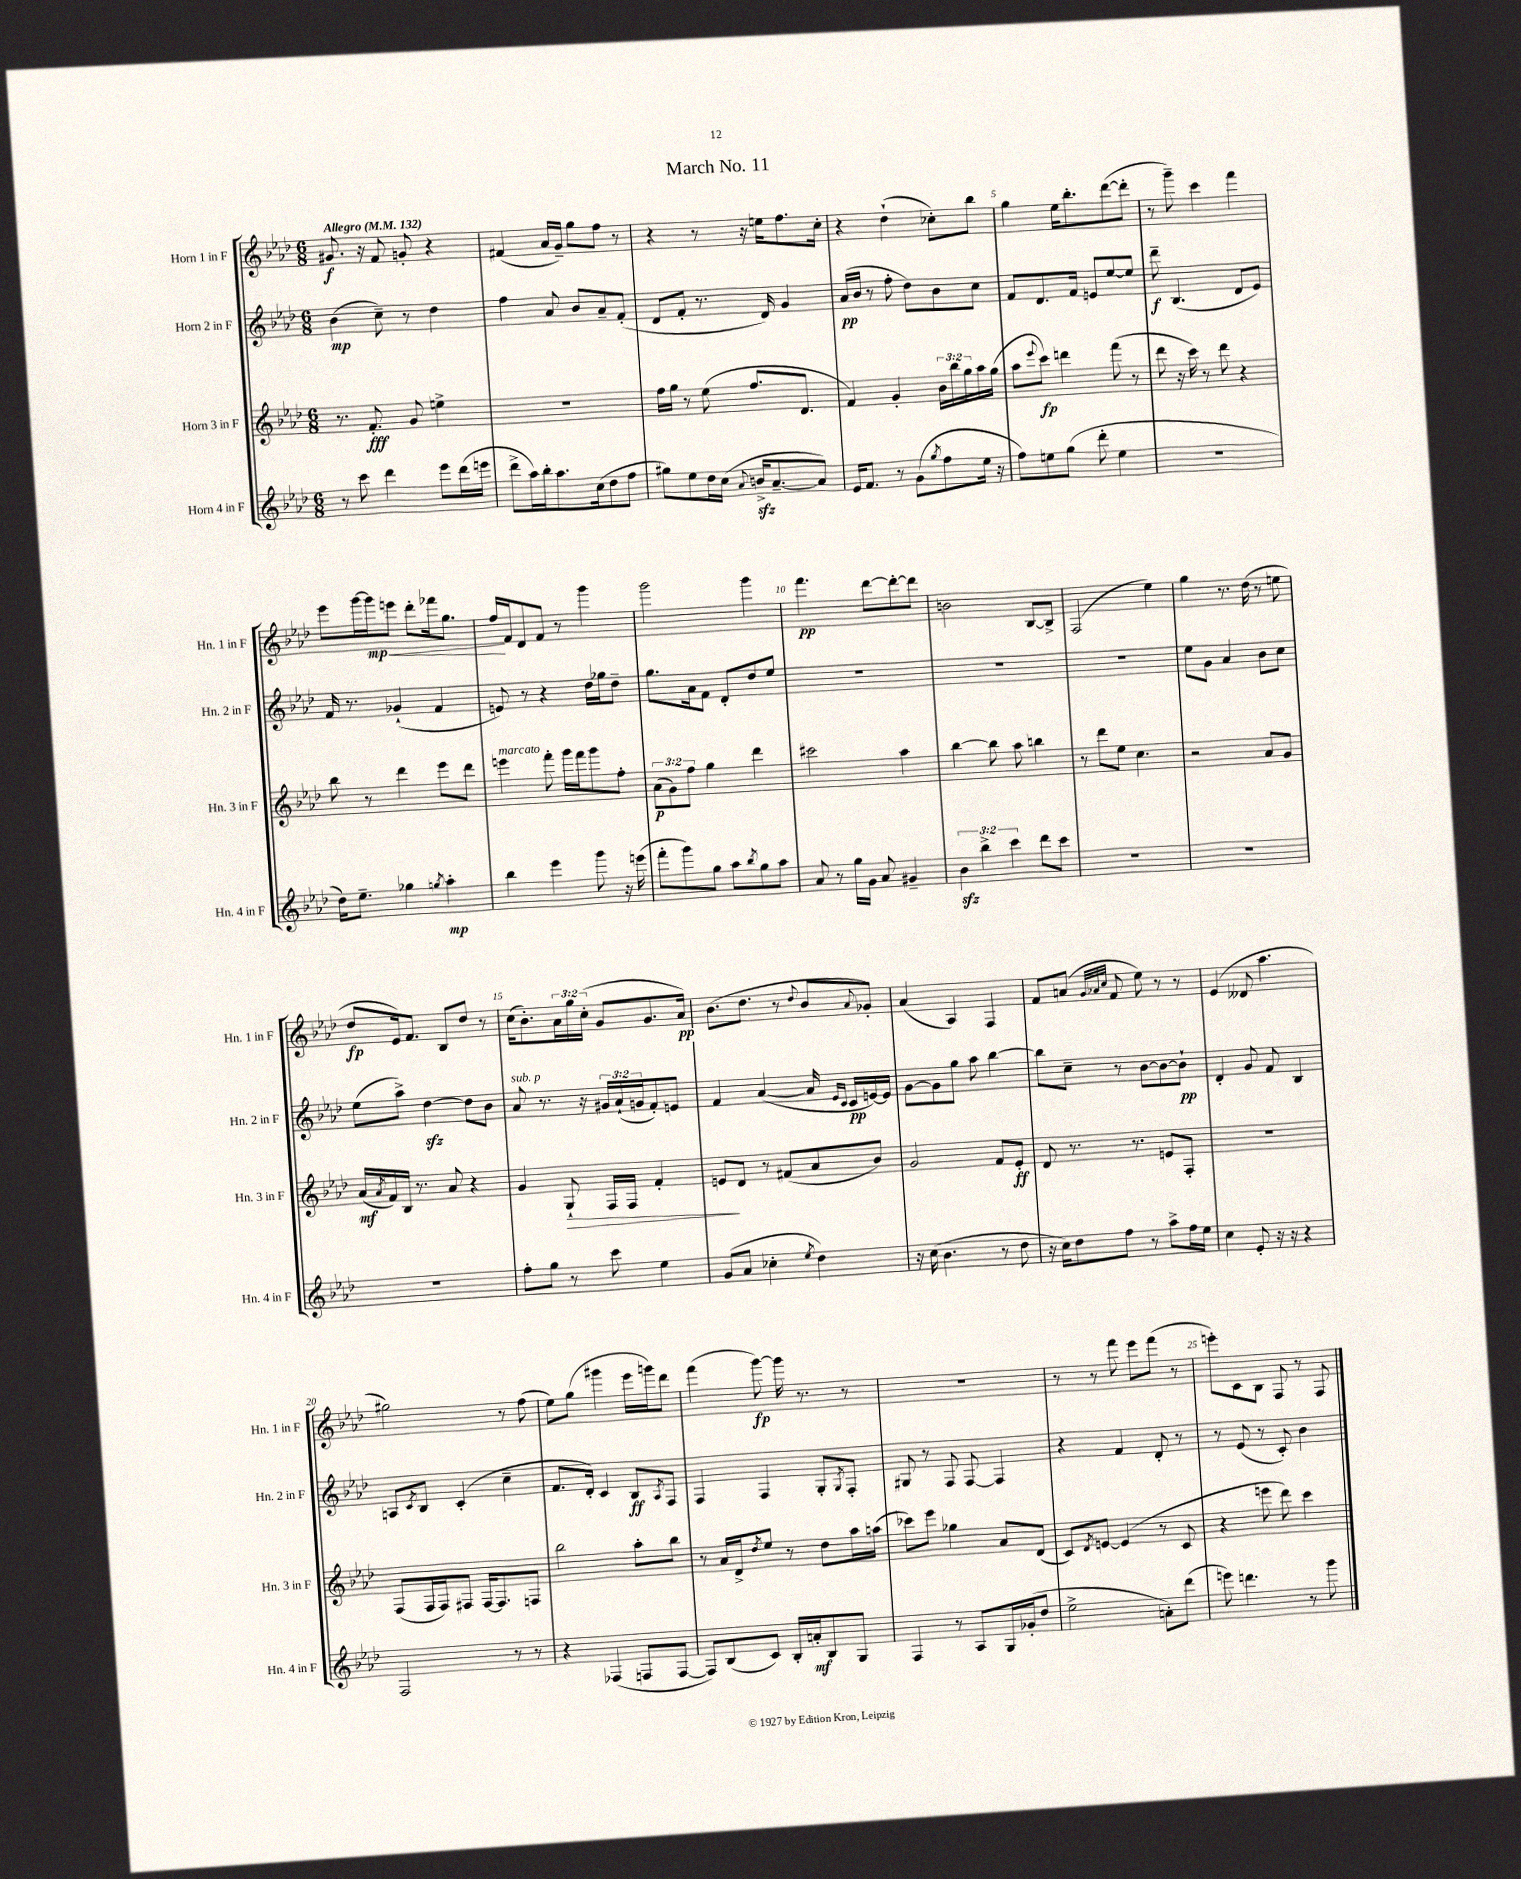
\header { title = "March No. 11" }
<<
\new StaffGroup <<
\new Staff = "s0" \with { instrumentName = "Horn 1 in F" shortInstrumentName = "Hn. 1 in F" } {
    \clef treble \key aes \major \numericTimeSignature \time 6/8 \override Staff.TupletNumber.text = #tuplet-number::calc-fraction-text \tempo "Allegro" 4 = 132
    gis'8.\f r16 f'8 g'8-. r4 |
    fis'4( aes'16 g'16--) g''8 f''8 r8 |
    r4 r8 r16 e''16 f''8. c''16-. |
    r4 des''4-!( ces''8-.) bes''8 |
    g''4 ees''16 bes''8.-. des'''8~( des'''8-. |
    r8 g'''8--) c'''4 f'''4 |
    ees'''8 g'''16~ g'''16\mp\< e'''8 des'''8-. fes'''16 g''8. |
    f''16\! f'16 des'8 f'8 r8 g'''4 |
    g'''2 g'''4 |
    f'''4.\pp des'''8~ des'''8~-. des'''8 |
    b'2 bes8~ bes8-> |
    f2( ees''4) |
    g''4 r8. des''16( r8 e''8 |
    des''8\fp ees'16) f'8. bes8 des''8 r8 |
    c''16( bes'8.-.) \tuplet 3/2 { aes'16 g''16 c''16-.( } g'8 g'8. aes'16\pp) |
    bes'8.( des''8. r8 \appoggiatura { des''8 } bes'8 \appoggiatura { aes'8 } ges'8-.) |
    aes'4( aes4) f4 |
    f'8 a'8( \grace { g'32 aes'32 c''32 } f'8 ees''8) r8 r8 |
    ees'4( deses'8 aes''4. |
    gis''2) r8 f''8( |
    ees''8) g''8( gis'''4 ees'''16 g'''16) des'''8 |
    f'''4( g'''8~\fp) g'''16 r8. r8 |
    R2. |
    r8 r8 f'''8 ees'''8 f'''8( r8 |
    e'''8-.) c'8 bes8 f8 r8 f8 \bar "|." |
}
\new Staff = "s1" \with { instrumentName = "Horn 2 in F" shortInstrumentName = "Hn. 2 in F" } {
    \clef treble \key aes \major \numericTimeSignature \time 6/8 \override Staff.TupletNumber.text = #tuplet-number::calc-fraction-text
    bes'4\mp( c''8--) r8 des''4 |
    f''4 aes'8 bes'8 aes'8-- f'8-.( |
    des'8 f'8-. r8. des'16) g'4 |
    aes'16\pp( bes'16 r8 f''8-. des''8) bes'8 c''8 |
    f'8 des'8. f'16 e'8 ees''8~ ees''8 |
    des'''8--\f bes4.( des'8 ees'8) |
    f'16 r8. ges'4-!( f'4 |
    e'8) r8 r4 des''16 ges''16 des''8-- |
    g''8. aes'16 f'8 des'8-. des''8 ees''8 |
    R2. |
    R2. |
    R2. |
    ees''8 g'8 aes'4 bes'8 c''8 |
    ees''8( aes''8->) des''4~\sfz des''8 bes'8 |
    aes'8^\markup { \italic "sub. p" } r8. r16 \tuplet 3/2 { gis'16 aes'16-!( g'16 } f'8-.) e'8 |
    f'4 aes'4~( aes'16 \grace { ees'16 c'16 } c'16\pp e'16~) e'16 |
    g'8~ g'8 g''8 aes''8 bes''4~ |
    bes''8 c''8-- r8 bes'8~ bes'8~ bes'8-!\pp |
    des'4-. g'8 f'8 bes4 |
    a8 \acciaccatura { c'8 } bes8 c'4-.( c''4-- |
    f'8. des'16-.) c'4 bes8\ff \acciaccatura { aes8 } f8 |
    f4 f4 g8-. \acciaccatura { g8 } f8-. |
    gis8 r8 f8 f8~ f4 |
    r4 f'4 des'8-. r8 |
    r8 ees'8( r8 c'8-.) bes'4 \bar "|." |
}
\new Staff = "s2" \with { instrumentName = "Horn 3 in F" shortInstrumentName = "Hn. 3 in F" } {
    \clef treble \key aes \major \numericTimeSignature \time 6/8 \override Staff.TupletNumber.text = #tuplet-number::calc-fraction-text
    r8. f'8.-.\fff g'8 e''4-> |
    R2. |
    f''16 g''16 r8 ees''8( f''8. des'8. |
    f'4) g'4-. \tuplet 3/2 { bes'16 bes''16 g''16 } aes''16 g''16( |
    aes''8 \appoggiatura { ees'''8 } c'''8\fp) d'''4 f'''8( r8 |
    des'''8 r16 c'''16) r8 des'''8 r4 |
    bes''8 r8 des'''4 ees'''8 des'''8 |
    e'''4^\markup { \italic "marcato" } f'''8-. g'''16 f'''16 g'''8 f''8-. |
    \tuplet 3/2 { aes'8\p( g'8) f''8 } g''4 des'''4 |
    cis'''2 aes''4 |
    bes''4~ bes''8 aes''8 b''4 |
    r8 des'''8 ees''8 c''4. |
    r2 aes'8 g'8 |
    aes'16\mf( \acciaccatura { aes'8 } f'16) bes16 r8. aes'8 r4 |
    g'4 g8-!\> f16 f16 f'4-. |
    e'8\! des'8 r8 fis'8( aes'8 bes'8) |
    g'2 f'8 ees'8-.\ff |
    des'8 r8. r8. e'8 f8-. |
    R2. |
    f8( f16 f16) fis8 fis16~ fis8. f8 |
    bes''2 aes''8-. bes''8 |
    r8 aes'16 des'16-> \acciaccatura { des''8 } ees''8 r8 des''8 aes''16 a''16( |
    ces'''8) ees'''8 ges''4 aes'8 des'8( |
    c'8) \acciaccatura { des'8 } e'8~ e'4( r8 c'8 |
    r4 e'''8 des'''8) c'''4 \bar "|." |
}
\new Staff = "s3" \with { instrumentName = "Horn 4 in F" shortInstrumentName = "Hn. 4 in F" } {
    \clef treble \key aes \major \numericTimeSignature \time 6/8 \override Staff.TupletNumber.text = #tuplet-number::calc-fraction-text
    r8 c'''8 des'''4 ees'''8 des'''16( e'''16 |
    des'''8-> aes''16) bes''16-. aes''8. c''16( des''8 f''8 |
    gis''8) ees''8 des''16 c''16( \appoggiatura { aes'8 } b'16->\sfz aes'8.~-- aes'8) |
    ees'16 f'8. r8 g'8( \acciaccatura { g''8 } f''8 ees''16 r16 |
    f''8) e''8 g''8( des'''8-. e''4 |
    R2. |
    des''16) ees''8.-- ges''4 \acciaccatura { g''8 } aes''4-.\mp |
    bes''4 ees'''4 g'''8 r16 e'''16( |
    f'''8-. g'''8) g''8 aes''8 \acciaccatura { bes''8 } g''8 aes''8 |
    aes'8 r8 g''16 g'16 aes'8 gis'4-- |
    \tuplet 3/2 { bes'4\sfz bes''4-> c'''4 } des'''8 c'''8 |
    R2. |
    R2. |
    R2. |
    f''8-. g''8 r8 c'''8 ees''4 |
    g'8( aes'8 ces''4-. \acciaccatura { ees''8 } des''4) |
    r16 c''16( bes'4. r8 des''8 |
    r16 c''16) des''8 f''8 r8 aes''8-> f''16 ees''16 |
    c''4 ees'8-. r16 r16 r4 |
    f2 r8 r8 |
    r4 fes4( f8 f8~ |
    f8) bes8( c'8) bes16-. a'16-.\mf bes8 g8 |
    f4 r8 aes8 g16 ges'16-.( des''8 |
    ees''2-> a'8-.) des'''8( |
    e'''8) d'''4. r8 g'''8 \bar "|." |
}
>>
>>
\layout { \context { \Score \override BarNumber.break-visibility = ##(#f #t #t) barNumberVisibility = #(every-nth-bar-number-visible 5) } }
